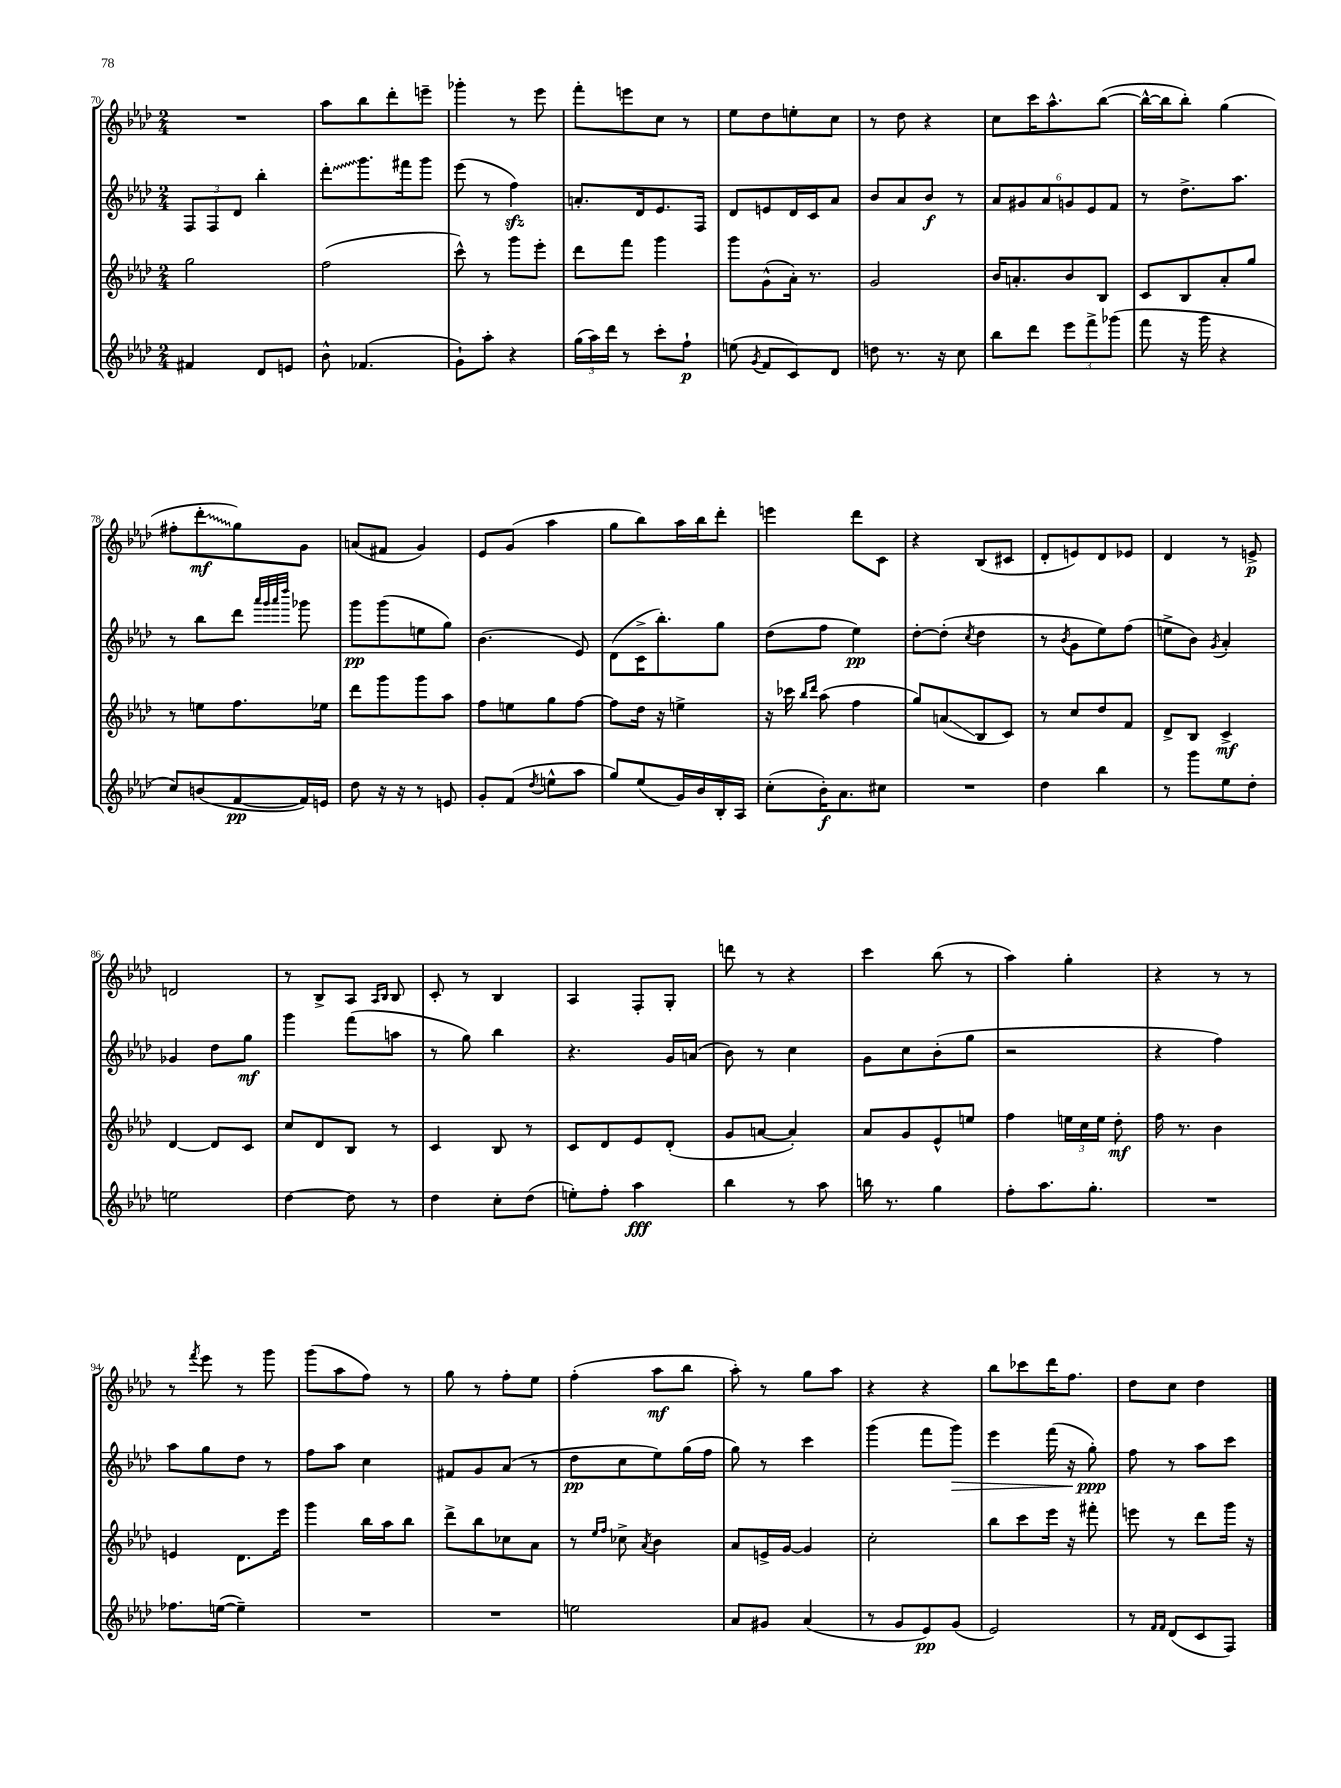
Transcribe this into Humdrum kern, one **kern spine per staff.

**kern	**kern	**kern	**kern
*staff4	*staff3	*staff2	*staff1
*clefG2	*clefG2	*clefG2	*clefG2
*k[b-e-a-d-]	*k[b-e-a-d-]	*k[b-e-a-d-]	*k[b-e-a-d-]
*M2/4	*M2/4	*M2/4	*M2/4
4f#	2gg	12F	2r
.	.	12F	.
.	.	12d-	.
8d-	.	4bb-'	.
8e	.	.	.
=	=	=	=
8b-^^	(2ff	8ddd-'	8aa-
(4.f-	.	8.ggg	8bb-
.	.	.	8ddd-'
.	.	16fff#	.
.	.	8ggg	8eee~
=	=	=	=
8g`)	8ccc^^)	(8eee-	4ggg-'
8aa-'	8r	8r	.
4r	8ggg	4ff)	8r
.	8eee-'	.	8eee-
=	=	=	=
(24gg	8ddd-	8.a'	8fff'
24aa-)	.	.	.
24ddd-	.	.	.
8r	8fff	.	8eee
.	.	16d-	.
8ccc'	4ggg	8.e-	8cc
8ff`	.	.	8r
.	.	16F	.
=	=	=	=
(8ee	8ggg	8d-	8ee-
8qg	.	.	.
8f	(8g^^	8e	8dd-
8c)	16a-')	16d-	8ee'
.	8.r	16c	.
8d-	.	8a-	8cc
=	=	=	=
8dd	2g	8b-	8r
8.r	.	8a-	8dd-
.	.	8b-	4r
16r	.	.	.
8cc	.	8r	.
=	=	=	=
8bb-	16b-	12a-	8cc
.	8.a'	.	.
.	.	12g#	.
8ddd-	.	.	16ccc
.	.	12a-	.
.	.	.	8.aa-^^
12eee-	8b-	12g	.
12fff^	.	12e-	.
.	8B-	.	([8bb-
(12ggg-	.	12f	.
=	=	=	=
8fff	8c	8r	16bb-^^_
.	.	.	16bb-]
16r	8B-	8.dd-^	8bb-')
16ggg	.	.	.
4r	8a-'	.	(4gg
.	.	8.aa-	.
.	8gg	.	.
=	=	=	=
8cc)	8r	8r	8ff#'
(8b	8ee	8bb-	8ddd-'
[8f	8.ff	8ddd-	8gg)
.	.	32qqaaa-	.
.	.	32qqggg	.
.	.	32qqaaa-	.
.	.	32qqdddd-	.
16f])	.	8ggg-	8g
16e	16ee-	.	.
=	=	=	=
8dd-	8ddd-	8ggg	(8a
16r	8ggg	(8ggg	8f#
16r	.	.	.
8r	8ggg	8ee	4g)
8e	8aa-	8gg)	.
=	=	=	=
8g'	8ff	(4.b-	8e-
(8f	8ee	.	(8g
8qdd-	.	.	.
8ee^^	8gg	.	4aa-
8aa-	[8ff	8e-)	.
=	=	=	=
8gg)	8ff]	(8d-	8gg
(8ee-	16dd-	16c^	8bb-)
.	16r	8.bb-')	.
16g)	4ee^	.	16aa-
16b-	.	.	16bb-
16B-'	.	8gg	8ddd-'
16A-	.	.	.
=	=	=	=
(8cc'	16r	(8dd-	4eee
.	16ccc-	.	.
.	16qqbb-	.	.
.	16qqddd-	.	.
16b-')	(8aa-	8ff	.
8.a-	.	.	.
.	4ff	4ee-)	8ddd-
8cc#	.	.	8c
=	=	=	=
2r	8gg)	[8dd-'	4r
.	(8a	(8dd-']	.
.	.	8qcc	.
.	8B-	4dd-	(8B-
.	8c)	.	8c#
=	=	=	=
4dd-	8r	8r	8d-'
.	.	8qb-	.
.	8cc	8g	8e)
4bb-	8dd-	8ee-)	8d-
.	8f	(8ff	8e-
=	=	=	=
8r	8d-^	8ee^	4d-
8ggg	8B-	8b-)	.
.	.	8qg	.
8ee-	4c^	4a-'	8r
8dd-'	.	.	8e^
=	=	=	=
2ee	[4d-	4g-	2d
.	8d-]	8dd-	.
.	8c	8gg	.
=	=	=	=
[4dd-	8cc	4ggg	8r
.	8d-	.	8B-^
8dd-]	8B-	(8fff	8A-
.	.	.	16qqA-
.	.	.	16qqB-
8r	8r	8aa	8B-
=	=	=	=
4dd-	4c	8r	8c'
.	.	8gg)	8r
8cc'	8B-	4bb-	4B-
(8dd-	8r	.	.
=	=	=	=
8ee')	8c	4.r	4A-
8ff'	8d-	.	.
4aa-	8e-	.	8F'
.	(8d-'	16g	8G'
.	.	(16a	.
=	=	=	=
4bb-	8g	8b-)	8ddd
.	[8a	8r	8r
8r	4a'])	4cc	4r
8aa-	.	.	.
=	=	=	=
16bb	8a-	8g	4ccc
8.r	.	.	.
.	8g	8cc	.
4gg	8e-^^	(8b-'	(8bb-
.	8ee	8gg	8r
=	=	=	=
8ff'	4ff	2r	4aa-)
8.aa-	.	.	.
.	24ee	.	4gg'
.	24cc	.	.
8.gg'	.	.	.
.	24ee	.	.
.	8dd-'	.	.
=	=	=	=
2r	16ff	4r	4r
.	8.r	.	.
.	4b-	4ff)	8r
.	.	.	8r
=	=	=	=
8.ff-	4e	8aa-	8r
.	.	.	8qfff
.	.	8gg	8eee-
([16ee	.	.	.
4ee~])	8.d-	8dd-	8r
.	.	8r	8ggg
.	16eee-	.	.
=	=	=	=
2r	4ggg	8ff	(8ggg
.	.	8aa-	8aa-
.	16bb-	4cc	8ff)
.	16aa-	.	.
.	8bb-	.	8r
=	=	=	=
2r	8ddd-^	8f#	8gg
.	8bb-	8g	8r
.	8cc-	(8a-	8ff'
.	8a-	8r	8ee-
=	=	=	=
2ee	8r	8dd-	(4ff'
.	16qqee-	.	.
.	16qqff	.	.
.	8cc-^	8cc	.
.	8qa-	.	.
.	4b-	8ee-)	8aa-
.	.	(16gg	8bb-
.	.	16ff	.
=	=	=	=
8a-	8a-	8gg)	8aa-')
8g#	16e^	8r	8r
.	[16g	.	.
(4a-	4g]	4ccc	8gg
.	.	.	8aa-
=	=	=	=
8r	2cc'	(4ggg	4r
8g	.	.	.
8e-)	.	8fff	4r
(8g	.	8ggg)	.
=	=	=	=
2e-)	8bb-	4eee-	8bb-
.	8ccc	.	8ccc-
.	16eee-	(16fff	16ddd-
.	16r	16r	8.ff
.	8fff#'	8gg')	.
=	=	=	=
8r	8eee	8ff	8dd-
16qqf	.	.	.
16qqf	.	.	.
(8d-	8r	8r	8cc
8c	8ddd-	8aa-	4dd-
8F)	16ggg	8ccc	.
.	16r	.	.
==	==	==	==
*-	*-	*-	*-
